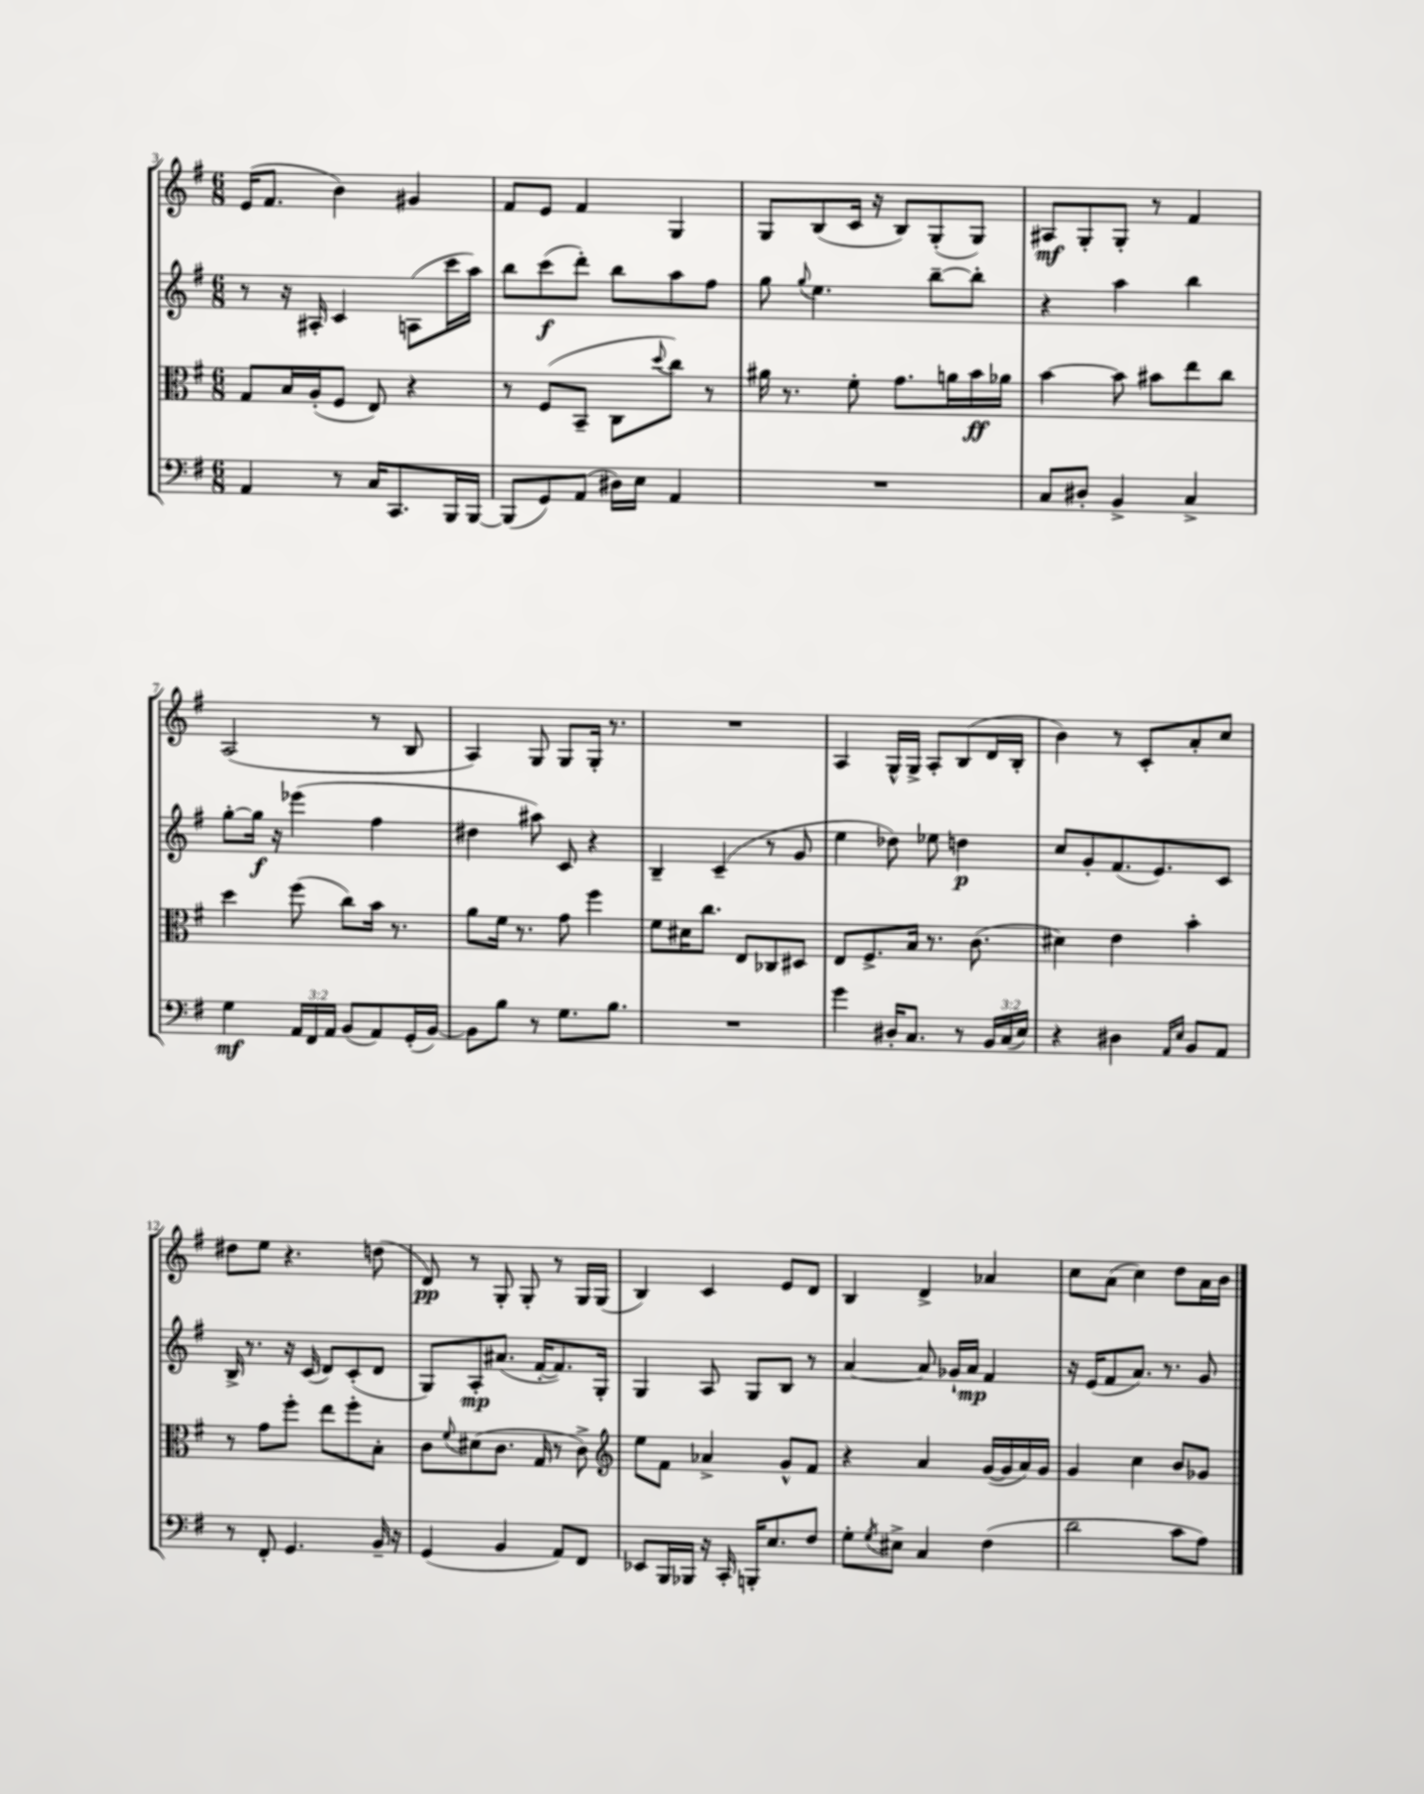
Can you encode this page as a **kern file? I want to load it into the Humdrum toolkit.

**kern	**kern	**kern	**kern
*staff4	*staff3	*staff2	*staff1
*clefF4	*clefC3	*clefG2	*clefG2
*k[f#]	*k[f#]	*k[f#]	*k[f#]
*M6/8	*M6/8	*M6/8	*M6/8
4AA/	8G/L	8r	(16e/LK
.	.	.	8.f#/J
.	16B/L	16r	.
.	(16A'/J	16A#'/	.
8r	8F#/J	4c/	4b\)
16C/LK	8E/)	.	.
8.CC/	.	.	.
.	4r	(8A\L	4g#/
16BBB/L	.	16ccc\L	.
[16BBB/JJ	.	16aa\JJ)	.
=	=	=	=
(8BBB/]L	8r	8bb\L	8f#/L
8GG/)	(8F#/L	(8ccc\	8e/J
(8AA/J	8BB~/J	8ddd'\J)	4f#/
16D#\LL)	8C\L	8bb\L	.
16E\JJ	.	.	.
.	8qqdd/	.	.
4AA/	8cc\J)	8aa\	4G/
.	8r	8ff#\J	.
=	=	=	=
2.r	16a#\	8gg\	8G/L
.	8.r	.	.
.	.	8qqgg/	.
.	.	4.ee\	(8B/
.	8f#'\	.	16c/Jk
.	.	.	16r
.	8.g\L	.	8B/L)
.	.	[8bb~\L	(8G'/
.	16a\L	.	.
.	16b\	8bb'\]J	8G/J)
.	16a-\JJ	.	.
=	=	=	=
8C/L	[4b\	4r	8A#/L
8D#'/J	.	.	8G'/
4BB^/	8b\]	4aa\	8G'/J
.	8b#\L	.	8r
4C^/	8ee\	4bb\	4f#/
.	8cc\J	.	.
=	=	=	=
4G\	4dd\	[8gg'\L	(2A/
.	.	16gg\]Jk	.
.	.	16r	.
24AA/LL	(8ff#\	(4eee-\	.
24FF#/	.	.	.
24AA/JJ	.	.	.
(8BB/L	8cc\L)	.	.
8AA/)	16b\Jk	4ff#\	8r
.	8.r	.	.
(16GG'/L	.	.	8B/
[16BB/JJ)	.	.	.
=	=	=	=
8BB\]L	8a\L	4dd#\	4A/)
8B\J	16f#\Jk	.	.
.	8.r	.	.
8r	.	8aa#\)	8G/
8.G\L	8g\	8c/	8G/L
.	4ff#\	4r	16G'/Jk
8.B\J	.	.	8.r
=	=	=	=
2.r	8f#\L	4B~/	2.r
.	16d#\K	.	.
.	8.cc\J	.	.
.	.	(4c~/	.
.	8E/L	.	.
.	8C-/	8r	.
.	8D#/J	8g/	.
=	=	=	=
4g\	8E/L	4ee\	4A/
.	8.F#^/	.	.
16D#'/LK	.	8dd-\)	16G^^/LL
8.C/J	16B/Jk	.	16G^/JJ
.	8.r	8ee-\	8A'/L
8r	.	4dd\	(8B/
.	(8.c\	.	.
24BB/LL	.	.	16d/L
(24C/	.	.	.
.	.	.	16B'/JJ
24E/JJ)	.	.	.
=	=	=	=
4r	4d#\)	8cc/L	4b\)
.	.	8g'/	.
4D#\	4e\	(8.f#/	8r
.	.	.	8c'/L
.	.	8.e/)	.
16qqAA/LL	.	.	.
16qqE/JJ	.	.	.
8BB/L	4b'\	.	8a'/
8AA/J	.	8c/J	8cc/J
=	=	=	=
8r	8r	16B^/	8dd#\L
.	.	8.r	.
8FF#'/	8g\L	.	8ee\J
4.GG/	8ff#'\J	16r	4.r
.	.	(16c/	.
.	8ee\L	8d/L)	.
.	8ff#'\	(8c'/	.
16BB~/	8B'\J	8d/J	(8dd\
16r	.	.	.
=	=	=	=
(4GG/	8c\L	8G/L)	8d/)
.	8qqf#/	.	.
.	(8d#\	8A'/	8r
4BB/	8.c\J	(8.a#/J	8G'/
.	.	.	8G'/
.	16G/	[16f#'/LK	.
8AA/L)	8r	8.f#/])	8r
8FF#/J	8c^\)	.	16G/LL
.	.	16G'/Jk	(16G/JJ
=	=	=	=
*	*clefG2	*	*
8EE-/L	8ee\L	4G/	4B/)
16BBB/L	8f#\J	.	.
16BBB-/JJ	.	.	.
16r	4a-^/	8A/	4c/
16CC'/	.	.	.
16BBB'/LK	.	8G/L	.
8.E/	.	.	.
.	8g^^/L	8B/J	8e/L
8F#/J	8f#/J	8r	8d/J
=	=	=	=
8G'\L	4r	[4a/	4B/
8qG/	.	.	.
8E#^\J	.	.	.
4C/	4a/	8a/]	4d^/
.	.	16g-`/LL	.
.	.	16a/JJ	.
(4F#\	([16g/LL	4f#/	4a-/
.	16g/]	.	.
.	16a/)	.	.
.	16g/JJ	.	.
=	=	=	=
2d\	4g/	16r	8cc\L
.	.	(16e/LK	.
.	.	8f#/	(8a\J
.	4cc\	8.a/J)	4cc\)
.	.	8.r	.
8c\L	8b/L	.	8dd\L
8A\J)	8g-/J	8g/	16a\L
.	.	.	16b\JJ
==	==	==	==
*-	*-	*-	*-
